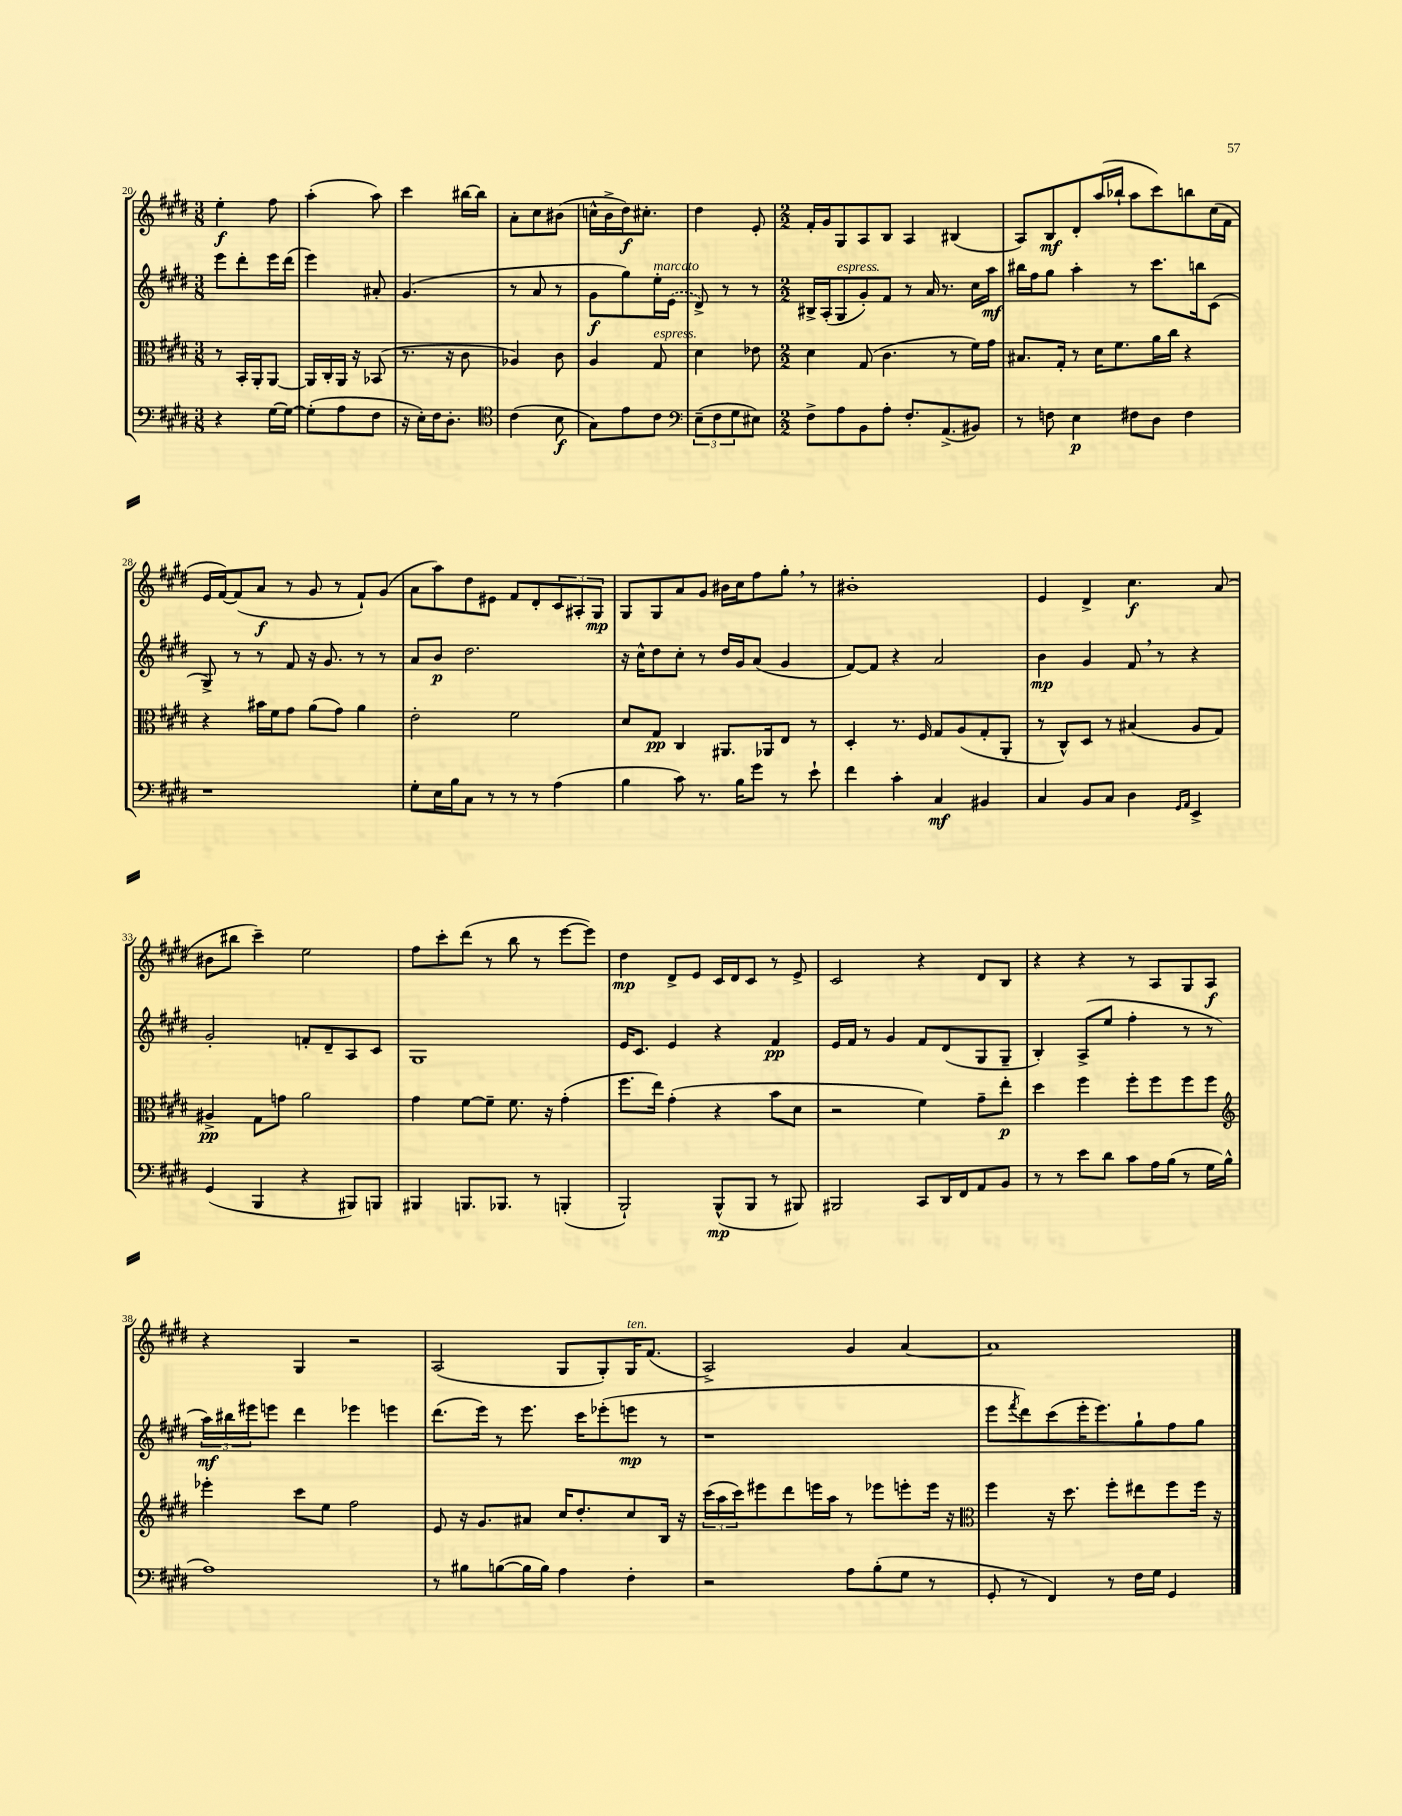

**kern	**dynam	**kern	**dynam	**kern	**dynam	**kern	**dynam
*part4	*part4	*part3	*part3	*part2	*part2	*part1	*part1
*staff4	*staff4	*staff3	*staff3	*staff2	*staff2	*staff1	*staff1
*clefF4	*	*clefC3	*	*clefG2	*	*clefG2	*
*k[f#c#g#d#]	*	*k[f#c#g#d#]	*	*k[f#c#g#d#]	*	*k[f#c#g#d#]	*
*M3/8	*	*M3/8	*	*M3/8	*	*M3/8	*
=20	=20	=20	=20	=20	=20	=20	=20
4r	.	8r	.	8eee\L	.	4ee'\	f
.	.	16BB'/LL	.	8ddd#'\	.	.	.
.	.	16AA'/J	.	.	.	.	.
[16G#\LL	.	[8AA/J	.	16eee\L	.	8ff#\	.
16G#\JJ_	.	.	.	(16ddd#\JJ	.	.	.
=21	=21	=21	=21	=21	=21	=21	=21
(8G#'\L]	.	16AA/LL]	.	4eee\)	.	(4aa'\	.
.	.	16C#'/	.	.	.	.	.
8A\	.	16AA/JJ	.	.	.	.	.
.	.	16r	.	.	.	.	.
8F#\J	.	(8BB-X/	.	8a#X'/	.	8aa\)	.
=22	=22	=22	=22	=22	=22	=22	=22
16r	.	8.r	.	(4.g#/	.	4ccc#\	.
16E'\LL)	.	.	.	.	.	.	.
16F#\J	.	.	.	.	.	.	.
8.D#'\J	.	16r	.	.	.	.	.
.	.	8c#\	.	.	.	[16bb#X\LL	.
.	.	.	.	.	.	16bb#\JJ]	.
=23	=23	=23	=23	=23	=23	=23	=23
*clefC4	*	*	*	*	*	*	*
(4c#\	.	4A-X/)	.	8r	.	8a'\L	.
.	.	.	.	8a/	.	8cc#\	.
8B\	f	8c#\	.	8r	.	(8b#X\J	.
=24	=24	=24	=24	=24	=24	=24	=24
8G#\L)	.	4A/	.	8g#\L	f	16ccn^^\LL	.
.	.	.	.	.	.	16b^\	.
8e\	.	.	.	8gg#\)	.	16dd#\J)	f
.	.	.	.	.	.	8.cc#X'\J	.
!	!	!	!	!LO:TX:a:i:t=marcato	!	!	!
!	!	!LO:TX:a:i:t=espress.	!	!	!	!	!
8c#\J	.	8G#/	.	16ee'\L	.	.	.
.	.	.	.	(16e\JJ	.	.	.
=25	=25	=25	=25	=25	=25	=25	=25
*clefF4	*	*	*	*	*	*	*
(12E~\L	.	4d#\	.	8d#^/)	.	4dd#\	.
12F#\	.	.	.	.	.	.	.
.	.	.	.	8r	.	.	.
12G#\	.	.	.	.	.	.	.
8E#X\J)	.	8e-X\	.	8r	.	8e'/	.
=26	=26	=26	=26	=26	=26	=26	=26
*M2/2	*	*M2/2	*	*M2/2	*	*M2/2	*
8F#^\L	.	4d#\	.	16B#X^/LL	.	16f#'/LL	.
.	.	.	.	(16A'/J	.	16g#/J	.
!	!	!	!	!LO:TX:a:i:t=espress.	!	!	!
8A\	.	.	.	8G#/	.	8G#/	.
8BB\	.	(8G#/	.	8g#'/)	.	8A/	.
8A'\J	.	4.c#\	.	8f#/J	.	8B/J	.
8.F#'/L	.	.	.	8r	.	4A/	.
.	.	.	.	16a/	.	.	.
(8.AA^/	.	.	.	8.r	.	.	.
.	.	8r	.	.	.	(4B#X/	.
8BB#X/J)	.	16f#\LL)	.	16cc#\LL	.	.	.
.	.	16g#\JJ	.	16aa\JJ	mf	.	.
=27	=27	=27	=27	=27	=27	=27	=27
8r	.	8.B#X/L	.	16bb#X\LL	.	8A/L)	.
.	.	.	.	16ff#\J	.	.	.
8Fn\	.	.	.	8gg#\J	.	8B/	mf
.	.	16G#'/Jk	.	.	.	.	.
4E\	p	8r	.	4aa'\	.	8d#'/	.
.	.	16d#\KL	.	.	.	(16aa/L	.
.	.	8.f#\	.	.	.	16bb-X`/JJ	.
8F#X\L	.	.	.	8r	.	8aa\L	.
8D#\J	.	16a\L	.	8.ccc#\L	.	8ccc#\)	.
.	.	16cc#\JJ	.	.	.	.	.
4F#\	.	4r	.	.	.	8bbn\	.
.	.	.	.	16bbn\k	.	.	.
.	.	.	.	(8c#\J	.	(16cc#\L	.
.	.	.	.	.	.	16f#\JJ	.
!!LO:LB:g=z
=28	=28	=28	=28	=28	=28	=28	=28
1r	.	4r	.	8G#^/)	.	16e/LL	.
.	.	.	.	.	.	[16f#/J)	.
.	.	.	.	8r	.	(8f#/]	.
.	.	16b#X\LL	.	8r	.	8a/J	f
.	.	16f#\J	.	.	.	.	.
.	.	8g#\J	.	8f#/	.	8r	.
.	.	(8a\L	.	16r	.	8g#/	.
.	.	.	.	8.g#/	.	.	.
.	.	8g#\J)	.	.	.	8r	.
.	.	4a\	.	8r	.	8f#`/L)	.
.	.	.	.	8r	.	(8g#/J	.
=29	=29	=29	=29	=29	=29	=29	=29
8G#'\L	.	2e'\	.	8a/L	.	8a\L	.
16E\L	.	.	.	8b/J	p	8aa\)	.
16B\J	.	.	.	.	.	.	.
8C#\J	.	.	.	2.dd#\	.	8dd#\	.
8r	.	.	.	.	.	8e#X\J	.
8r	.	2f#\	.	.	.	8f#/L	.
8r	.	.	.	.	.	8d#'/	.
(4A\	.	.	.	.	.	12c#/	.
.	.	.	.	.	.	12A#X'/	.
.	.	.	.	.	.	12G#/J	mp
=30	=30	=30	=30	=30	=30	=30	=30
4B\	.	8d#/L	.	16r	.	8G#/L	.
.	.	.	.	16cc#^^\KL	.	.	.
.	.	8G#/J	pp	8dd#\	.	8G#/	.
8c#\)	.	4C#/	.	8cc#'\J	.	8a/	.
8.r	.	.	.	8r	.	8g#/J	.
.	.	8.AA#X/L	.	16dd#/LL	.	16b#X\LL	.
16B\KL	.	.	.	16g#/J	.	16cc#\J	.
8g#\J	.	.	.	(8a/J	.	8ff#\	.
.	.	16AA-X/k	.	.	.	.	.
8r	.	8E/J	.	4g#/	.	8gg#',\J	.
8e`\	.	8r	.	.	.	8r	.
=31	=31	=31	=31	=31	=31	=31	=31
4f#\	.	4D#'/	.	[8f#/L)	.	1b#X'	.
.	.	.	.	8f#/J]	.	.	.
4c#'\	.	8.r	.	4r	.	.	.
.	.	16F#/	.	.	.	.	.
4C#/	mf	8G#/L	.	2a/	.	.	.
.	.	(8A/	.	.	.	.	.
4BB#X/	.	8G#'/	.	.	.	.	.
.	.	8AA'/J	.	.	.	.	.
=32	=32	=32	=32	=32	=32	=32	=32
4C#/	.	8r	.	4b\	mp	4e/	.
.	.	8C#^^/L)	.	.	.	.	.
8BB/L	.	8D#/J	.	4g#/	.	4d#^/	.
8C#/J	.	8r	.	.	.	.	.
4D#\	.	(4B#X/	.	8f#,/	.	4.cc#\	f
.	.	.	.	8r	.	.	.
16qqGG#/LL	.	.	.	.	.	.	.
16qqAA/JJ	.	.	.	.	.	.	.
4EE^/	.	8A/L	.	4r	.	.	.
.	.	8G#/J)	.	.	.	(8a/	.
!!LO:LB:g=z
=33	=33	=33	=33	=33	=33	=33	=33
(4GG#/	.	4A#X^/	pp	2g#'/	.	8b#X\L	.
.	.	.	.	.	.	8bb#X\J	.
4BBB/	.	8G#\L	.	.	.	4ccc#~\)	.
.	.	8gn\J	.	.	.	.	.
4r	.	2a\	.	8fn'/L	.	2ee\	.
.	.	.	.	8d#~/	.	.	.
8BBB#X/L)	.	.	.	8A/	.	.	.
8BBBn/J	.	.	.	8c#/J	.	.	.
=34	=34	=34	=34	=34	=34	=34	=34
4BBB#X/	.	4g#\	.	1G#	.	8ff#\L	.
.	.	.	.	.	.	8ccc#'\	.
8.BBBn/L	.	[8f#\L	.	.	.	(8ddd#\J	.
.	.	8f#~\J]	.	.	.	8r	.
8.BBB-X/J	.	.	.	.	.	.	.
.	.	8.f#\	.	.	.	8bb\	.
8r	.	.	.	.	.	8r	.
.	.	16r	.	.	.	.	.
(4BBBn'/	.	(4g#'\	.	.	.	[8eee\L	.
.	.	.	.	.	.	8eee\J])	.
=35	=35	=35	=35	=35	=35	=35	=35
2BBB`/)	.	8.ff#\L	.	16e/KL	.	4dd#\	mp
.	.	.	.	8.c#/J	.	.	.
.	.	16ee\Jk)	.	.	.	.	.
.	.	(4g#'\	.	4e/	.	8d#^/L	.
.	.	.	.	.	.	8e/J	.
(8BBB^^/L	mp	4r	.	4r	.	16c#/LL	.
.	.	.	.	.	.	16d#/J	.
8BBB/J	.	.	.	.	.	8c#/J	.
8r	.	8b\L	.	4f#/	pp	8r	.
8BBB#X/)	.	8d#\J	.	.	.	8e^/	.
=36	=36	=36	=36	=36	=36	=36	=36
2BBB#X/	.	2r	.	16e/LL	.	2c#/	.
.	.	.	.	16f#/JJ	.	.	.
.	.	.	.	8r	.	.	.
.	.	.	.	4g#/	.	.	.
8CC#/L	.	4f#\)	.	8f#/L	.	4r	.
16DD#/L	.	.	.	(8d#/	.	.	.
16FF#/J	.	.	.	.	.	.	.
8AA/	.	8g#~\L	.	8G#/	.	8d#/L	.
8BB/J	.	8ee'\J	p	8G#~/J	.	8B/J	.
=37	=37	=37	=37	=37	=37	=37	=37
8r	.	4dd#\	.	4B'/)	.	4r	.
8r	.	.	.	.	.	.	.
8e\L	.	4ff#\	.	(8A^/L	.	4r	.
8d#\J	.	.	.	8ee/J	.	.	.
8c#\L	.	8ff#'\L	.	4ff#'\	.	8r	.
16A\L	.	8ff#\	.	.	.	8A/L	.
(16B\JJ	.	.	.	.	.	.	.
8r	.	8ff#\	.	8r	.	8G#/	.
16G#\LL	.	8ff#\J	.	8r	.	8A/J	f
16B^^\JJ	.	.	.	.	.	.	.
!!LO:LB:g=z
=38	=38	=38	=38	=38	=38	=38	=38
*	*	*clefG2	*	*	*	*	*
1A)	.	4eee-X'\	.	24aa\LL)	mf	4r	.
.	.	.	.	24bb#X\	.	.	.
.	.	.	.	24eee#X\J	.	.	.
.	.	.	.	8eeen\J	.	.	.
.	.	8ccc#\L	.	4ddd#\	.	4G#/	.
.	.	8ee\J	.	.	.	.	.
.	.	2ff#\	.	4eee-X\	.	2r	.
.	.	.	.	4eeen\	.	.	.
=39	=39	=39	=39	=39	=39	=39	=39
8r	.	8e/	.	(8.ddd#\L	.	(2A/	.
8B#X\L	.	16r	.	.	.	.	.
.	.	8.g#/L	.	16eee\Jk)	.	.	.
([8Bn\	.	.	.	8r	.	.	.
16B\L]	.	8a#X/J	.	8.eee\	.	.	.
16B\JJ)	.	.	.	.	.	.	.
4A\	.	16cc#/KL	.	.	.	8G#/L	.
.	.	8.dd#'/	.	16ccc#\KL	.	.	.
.	.	.	.	(8eee-X'\	.	8G#'/)	.
!	!	!	!	!	!	!LO:TX:a:i:t=ten.	!
4F#'\	.	8cc#/	.	8eeen\J	mp	16G#/K	.
.	.	.	.	.	.	(8.f#/J	.
.	.	16B/Jk	.	8r	.	.	.
.	.	16r	.	.	.	.	.
=40	=40	=40	=40	=40	=40	=40	=40
2r	.	(24ccc#\LL	.	1r	.	2A^/)	.
.	.	24aa\	.	.	.	.	.
.	.	24ccc#\J)	.	.	.	.	.
.	.	8eee#X\	.	.	.	.	.
.	.	8ddd#\	.	.	.	.	.
.	.	16eeen\L	.	.	.	.	.
.	.	16aa\JJ	.	.	.	.	.
8A\L	.	8r	.	.	.	4g#/	.
(8B'\	.	8eee-X\L	.	.	.	.	.
8G#\J	.	8eeen'\	.	.	.	[4a/	.
8r	.	16eee\Jk	.	.	.	.	.
.	.	16r	.	.	.	.	.
=41	=41	=41	=41	=41	=41	=41	=41
*	*	*clefC3	*	*	*	*	*
8GG#'/	.	4ff#\	.	8eee\L	.	1a]	.
.	.	.	.	8qfff#/	.	.	.
8r	.	.	.	8ddd#\)	.	.	.
4FF#/)	.	16r	.	(8ccc#\	.	.	.
.	.	8.dd#\	.	.	.	.	.
.	.	.	.	16eee'\K	.	.	.
.	.	.	.	8.eee\)	.	.	.
8r	.	8ff#'\L	.	.	.	.	.
16F#\LL	.	8ee#X\	.	8gg#`\	.	.	.
16G#\JJ	.	.	.	.	.	.	.
4GG#/	.	8ff#\	.	8ff#\	.	.	.
.	.	16ff#\Jk	.	8gg#\J	.	.	.
.	.	16r	.	.	.	.	.
==	==	==	==	==	==	==	==
*-	*-	*-	*-	*-	*-	*-	*-
